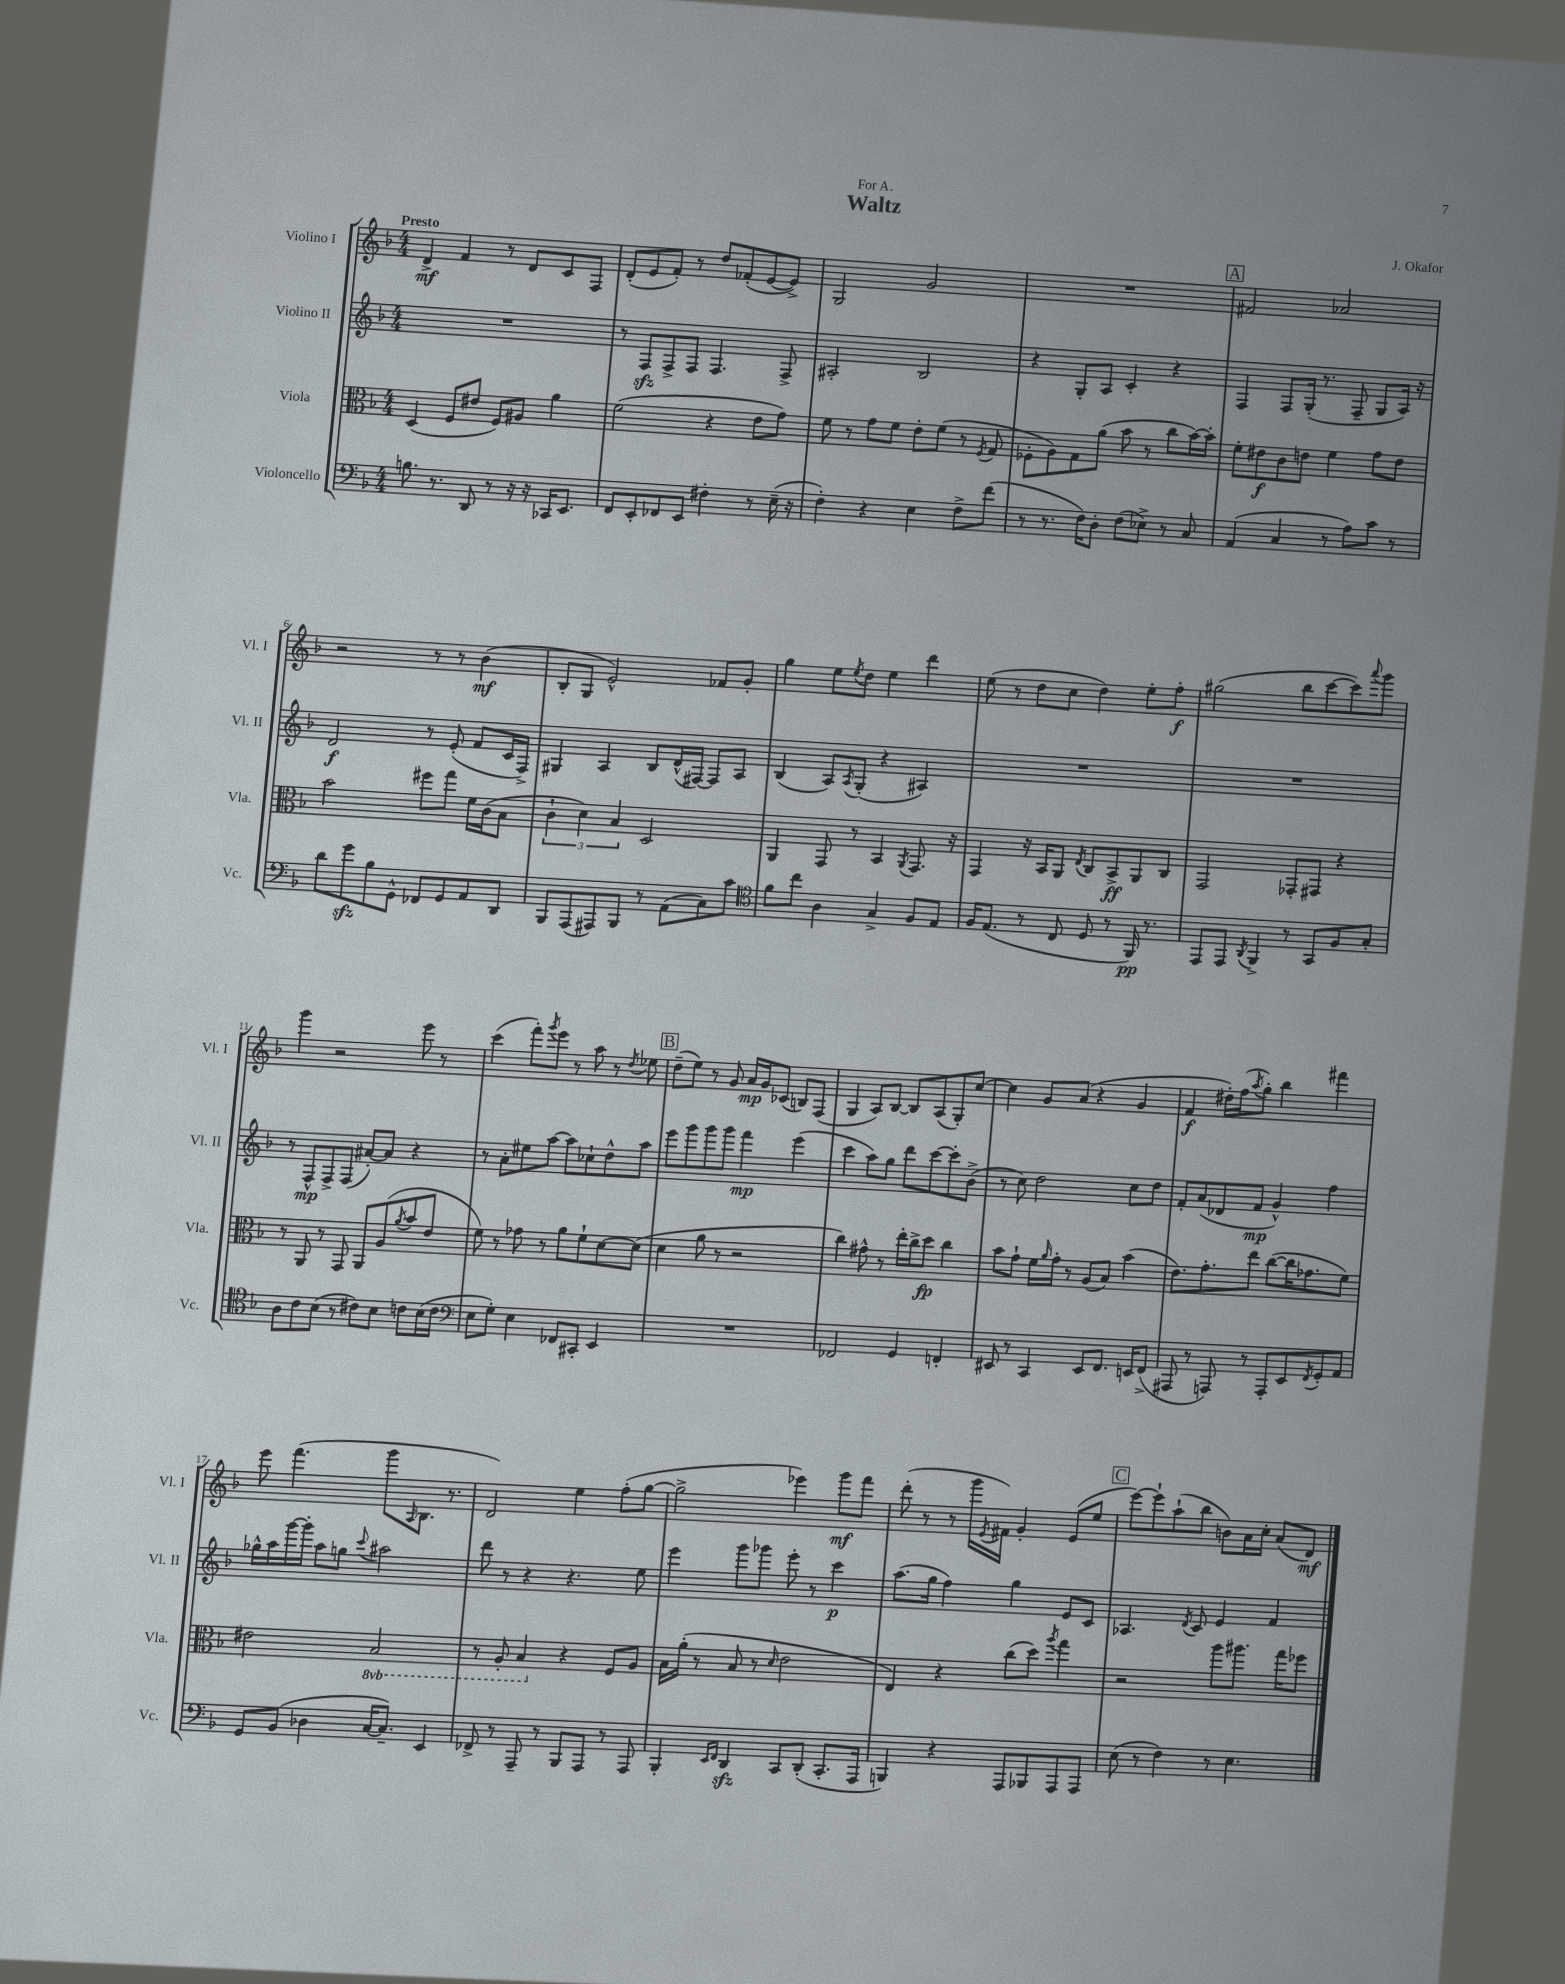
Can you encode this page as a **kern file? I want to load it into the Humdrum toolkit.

**kern	**kern	**kern	**kern
*staff4	*staff3	*staff2	*staff1
*clefF4	*clefC3	*clefG2	*clefG2
*k[b-]	*k[b-]	*k[b-]	*k[b-]
*M4/4	*M4/4	*M4/4	*M4/4
8.B	(4D	1r	4d^
8.r	.	.	.
.	8F	.	4f
8DD	8e#	.	.
8r	8F)	.	8r
16r	8A#	.	8d
16r	.	.	.
16CC-	4a	.	8c
8.EE	.	.	.
.	.	.	8F
=	=	=	=
8FF	(2f	8r	(8d'
8EE'	.	8F	8e
8FF-	.	8F^	8f')
8EE	.	8F	8r
4F#'	4r	4.F	8dd
.	.	.	(8f-'
8r	8e	.	[8e
(16E~	8g)	8F^	8e^])
16r	.	.	.
=	=	=	=
4F')	8f	2A#'	2G
.	8r	.	.
4r	8g	.	.
.	8f	.	.
4E	8e'	2B-	2g
.	(8f	.	.
8F^	8r	.	.
.	8qF	.	.
(8f	8G	.	.
=	=	=	=
8r	8F-'	4r	1r
8.r	8A)	.	.
.	8G	8G'	.
16F)	.	.	.
8D'	(8a	8A	.
(8F	8b-	4c'	.
8E-^)	8r	.	.
8r	8cc	4r	.
8C	[16b-)	.	.
.	16b-']	.	.
=	=	=	=
(4AA	8f'	4F	2f#
.	8e#	.	.
4C	8c	8F	.
.	8e	(16G'	.
.	.	8.r	.
8r	4f	.	2a-
8A)	.	8F~	.
8c	8g	8G	.
8r	8e	16A)	.
.	.	16r	.
=	=	=	=
8d	2b-	2d	2r
8g	.	.	.
8B-	.	.	.
8GG^^	.	.	.
8FF-	8ff#	8r	8r
8GG	8gg	(8e'	8r
8AA	16f	8f	(4b-
.	(16c	.	.
8DD	8B-	16c	.
.	.	16F^)	.
=	=	=	=
8BBB-	6c`	4G#	8B-'
(8AAA	.	.	8G
.	6d)	.	.
8AAA#)	.	4A	2e^^)
.	6B-	.	.
8BBB-	.	.	.
8r	2D	8B-	.
(8AA	.	(16d^^	.
.	.	[16F#)	.
8C)	.	8F#]	8f-
8c	.	8A	8g'
=	=	=	=
*clefC4	*	*	*
8f	4AA	(4B-	4gg
8cc	.	.	.
4A	8GG	8A)	8ee
.	.	8qA	8qee
.	8r	(8G'	8dd
4G^	4BB-	4r	4ee
.	8qAA	.	.
8F	8.GG	4A#)	4ddd
8E	.	.	.
.	16r	.	.
=	=	=	=
16F	4GG	1r	(8ee
(8.E	.	.	.
.	.	.	8r
8r	16r	.	8dd
.	16BB-	.	.
8C	8AA	.	8cc
.	8qE	.	.
8D	8C	.	4dd)
8r	8BB-^	.	.
16FF)	8AA	.	8ee'
8.r	.	.	.
.	8C	.	8ff'
=	=	=	=
8EE	2GG	1r	(2gg#
8EE	.	.	.
8qAA	.	.	.
4FF^	.	.	.
8r	8GG-'	.	8bb-
8GG	8GG#	.	[8ccc
8F	4r	.	8ccc])
.	.	.	8qqaaa
8G'	.	.	8ggg
=	=	=	=
8A	8r	8r	4ggg
8c	8AA	8F^^	.
(8B-	8r	8F^	2r
8r	8GG	(8F	.
8c#)	8AA	[8a#')	.
8B-	(8A	8a#]	.
.	8qa	.	.
8c	8b-	4r	8eee
(16B-	8e	.	8r
16c	.	.	.
=	=	=	=
*clefF4	*	*	*
8E	8f)	8r	(4ccc
8G')	8r	8a'	.
4E	8g-	8ee#	8fff')
.	.	.	8qggg
.	8r	[8aa	8eee
8FF-	8a	8aa]	8r
8CC#'	8f`	8cc-`	8aa
4EE	[8d	8dd^^	8r
.	.	.	8qdd
.	(8d]	8aa	8ee-
=	=	=	=
1r	4d	8eee	(8dd~
.	.	8ggg	8ee)
.	8a	8ggg	8r
.	8r	8ggg	8g
.	2r	4fff	16a
.	.	.	16g
.	.	.	(8c-
.	.	(4eee	8B)
.	.	.	(8F
=	=	=	=
2FF-	4cc)	4ccc	4G
.	8g#^^	8aa)	8A)
.	8r	8gg	[8B-
4GG	16ee'	8ddd	8B-]
.	16cc^	.	.
.	8dd	[8ccc	(8A
4FF'	4cc	8ccc']	8G')
.	.	(8b-^	[8cc
=	=	=	=
8EE#	8b-	8r	4cc]
8r	8g`	8cc)	.
4CC	16f	2dd	8g
.	16qqa	.	.
.	16g'	.	.
.	8r	.	(8a
8EE#	(8A	.	4r
8.FF	8B-)	.	.
.	(4b-	8cc	4g
16EE	.	.	.
(8FF^	.	8dd	.
=	=	=	=
8AAA#	8.e)	8f'	4f
8r	.	(8a	.
.	8.g'	.	.
8AAA)	.	8d-	16dd#')
.	.	.	(16ff
.	.	.	8qaa
8r	8ee	8f	8gg')
8AAA'	([8cc	4g^^)	4bb-
8EE	16cc]	.	.
.	8.g-	.	.
8qFF	.	.	.
8GG'	.	4ff	4fff#
8AA	8f)	.	.
=	=	=	=
8GG	2e#	16gg-^^	8eee
.	.	16aa	.
(8BB-	.	[16ggg	(4.fff
.	.	16ggg']	.
4D-	.	8aa	.
.	.	8gg	.
.	.	8qqccc	.
[16C	2BB-	2aa#	8ggg
8.C~])	.	.	.
.	.	.	16qqA
.	.	.	8.B-
4EE	.	.	.
.	.	.	8.r
=	=	=	=
8FF-^	8r	8ddd	2d)
8r	8AA'	8r	.
8AAA~	4BB-	4r	.
8r	.	.	.
8BBB-	4r	4.r	4ee
8AAA	.	.	.
8r	8F	.	(8ff'
8AAA	8A	8ee	[8gg
=	=	=	=
4BBB-'	16B-	4eee	2gg^]
.	(16a'	.	.
.	8r	.	.
16qqEE	.	.	.
16qqFF	.	.	.
4DD	8B-	8ggg	.
.	8r	8ggg-	.
.	16qqd	.	.
8CC	2e	8eee'	4eee-)
(8DD'	.	8r	.
8.CC'	.	4ccc	8ggg
.	.	.	8fff
16AAA	.	.	.
=	=	=	=
4BBB)	4E)	(8.aa	(8ddd'
.	.	.	8r
.	.	16gg	.
4r	4r	4ff)	8r
.	.	.	16ggg
.	.	.	8qe
.	.	.	16f#)
8AAA	(8cc	4gg	4g'
8BBB-	8dd)	.	.
.	8qaa	.	.
8AAA	4gg	8e	(8e
8AAA	.	8c	8ee
=	=	=	=
(8E	2r	4.A-	[8eee)
8r	.	.	8eee`]
4F)	.	.	(8aa`
.	.	8qd	.
.	.	8c	8bb-
8r	8aa	4e	8b)
4.E	8.aa#	.	16a
.	.	.	16cc'
.	.	4f	(8a
.	16gg	.	.
.	8ff-	.	8d)
==	==	==	==
*-	*-	*-	*-
